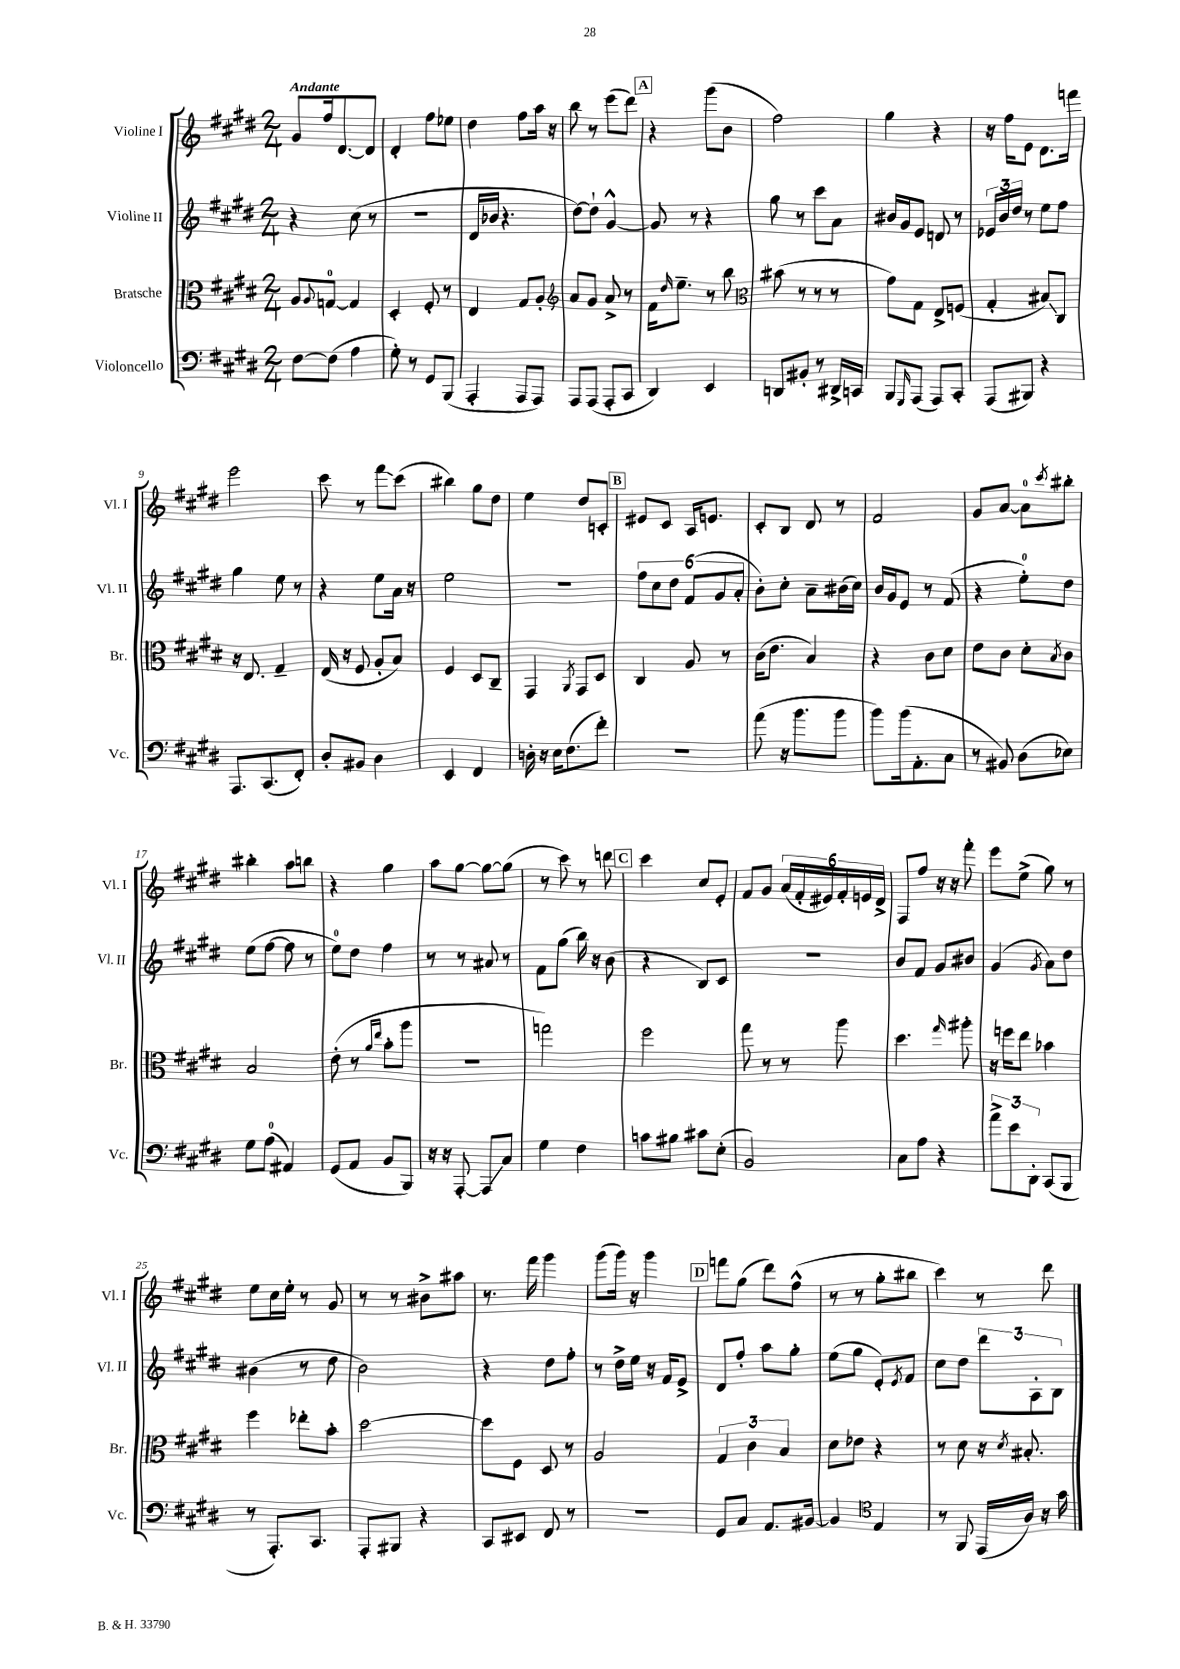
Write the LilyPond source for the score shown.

<<
\new StaffGroup <<
\new Staff = "s0" \with { instrumentName = "Violine I" shortInstrumentName = "Vl. I" } {
    \clef treble \key e \major \numericTimeSignature \time 2/4 \tempo "Andante"
    gis'8 fis''16 dis'8.~ dis'8 |
    dis'4-. fis''8 ees''8 |
    dis''4 fis''8 a''16 r16 |
    b''8 r8 e'''8( dis'''8) |
    \mark \markup { \box "A" } r4 gis'''8( b'8 |
    fis''2) |
    gis''4 r4 |
    r16 fis''16 e'8 dis'8. f'''16 |
    e'''2 |
    cis'''8 r8 fis'''8\glissando cis'''8( |
    bis''4) gis''8 dis''8 |
    e''4 dis''8 c'8-. |
    \mark \markup { \box "B" } eis'8 cis'8 a16 e'8. |
    cis'8-. b8 dis'8 r8 |
    fis'2 |
    gis'8 a'8~ a'8-0 \acciaccatura { cis'''8 } bis''8-. |
    bis''4-. a''8 b''8 |
    r4 gis''4 |
    a''8 gis''8~ gis''8~ gis''8( |
    r8 cis'''8) r8 d'''8 |
    \mark \markup { \box "C" } cis'''4 cis''8 e'8-. |
    fis'8 gis'8 \tuplet 6/4 { a'16( fis'16-. eis'16) fis'16-. e'16 dis'16-> } |
    fis8 fis''8 r16 r16 fis'''8-. |
    e'''8 e''8->( gis''8) r8 |
    e''8 cis''16 e''16-. r8 gis'8 |
    r8 r8 bis'8-> ais''8 |
    r8. fis'''16 gis'''4 |
    gis'''8( gis'''16) r16 gis'''4 |
    \mark \markup { \box "D" } f'''8 gis''8( dis'''8) fis''8-^( |
    r8 r8 gis''8-. bis''8 |
    cis'''4) r8 dis'''8 \bar "|." |
}
\new Staff = "s1" \with { instrumentName = "Violine II" shortInstrumentName = "Vl. II" } {
    \clef treble \key e \major \numericTimeSignature \time 2/4
    r4 cis''8( r8 |
    r2 |
    dis'16 bes'16 r4. |
    dis''8~) dis''8-! gis'4~-^ |
    \mark \markup { \box "A" } gis'8 r8 r4 |
    gis''8 r8 cis'''8 a'8 |
    bis'16 gis'16 e'8 d'8 r8 |
    \tuplet 3/2 { ees'16 b'16 dis''16 } r8 e''8 fis''8 |
    gis''4 e''8 r8 |
    r4 e''8 a'16 r16 |
    e''2 |
    r2 |
    \mark \markup { \box "B" } \tuplet 6/4 { fis''8 cis''8 dis''8 fis'8( gis'8 a'8-. } |
    b'8-.) cis''8-. a'8-- bis'16( cis''16) |
    b'16 gis'16 e'8 r8 fis'8( |
    r4 e''8-0-.) dis''8 |
    e''8( fis''8~ fis''8 r8 |
    e''8-0) dis''8 fis''4 |
    r8 r8 ais'8 r8 |
    fis'8 gis''8( b''16) r16 b'8( |
    \mark \markup { \box "C" } r4 b8) cis'8 |
    R2 |
    b'8 fis'8 gis'8 bis'8 |
    gis'4( \acciaccatura { gis'8 } a'8) dis''8 |
    bis'4( r8 dis''8 |
    b'2) |
    r4 dis''8 fis''8-. |
    r8 dis''16-> e''16 r16 fis'16 e'8-> |
    \mark \markup { \box "D" } dis'8 fis''8-. a''8 gis''8-. |
    e''8( gis''8 e'8-.) \acciaccatura { e'8 } fis'8 |
    cis''8 dis''8 \tuplet 3/2 { dis'''8 a8-. b8 } \bar "|." |
}
\new Staff = "s2" \with { instrumentName = "Bratsche" shortInstrumentName = "Br." } {
    \clef alto \key e \major \numericTimeSignature \time 2/4
    a8 \appoggiatura { a8 } g8-0~ g4 |
    dis4-. fis8-. r8 |
    e4 gis8 a8-. |
    \clef treble a'8 gis'8 a'8-> r8 |
    \mark \markup { \box "A" } fis'16 \grace { dis''16 } e''8.-- r8 b''8 |
    \clef alto bis'8( r8 r8 r8 |
    gis'8) gis8 e8-> f8( |
    gis4-. bis8\glissando) cis8 |
    r16 e8. gis4-- |
    e16( r16 fis8 a8-. b8) |
    fis4 dis8 cis8-- |
    gis,4 \acciaccatura { a,8 } gis,8 dis8 |
    \mark \markup { \box "B" } cis4 a8 r8 |
    cis'16( e'8. b4) |
    r4 cis'8 dis'8 |
    e'8 cis'8 dis'8-. \acciaccatura { b8 } cis'8 |
    b2 |
    e'8-.( r8 \grace { a'16 e''16 } b'8-. a''8 |
    r2 |
    g''2) |
    \mark \markup { \box "C" } fis''2 |
    gis''8 r8 r8 a''8 |
    dis''4. \grace { gis''16 } ais''8-. |
    r16 f''16 e''8 bes'4 |
    fis''4 ees''8-. b'8-. |
    dis''2~ |
    dis''8 fis8 dis8 r8 |
    a2 |
    \mark \markup { \box "D" } \tuplet 3/2 { gis4 cis'4 b4 } |
    dis'8 ees'8 r4 |
    r8 dis'8 r16 \acciaccatura { dis'8 } bis8.-. \bar "|." |
}
\new Staff = "s3" \with { instrumentName = "Violoncello" shortInstrumentName = "Vc." } {
    \clef bass \key e \major \numericTimeSignature \time 2/4
    fis8~ fis8( a4 |
    gis8-.) r8 gis,8 b,,8( |
    a,,4-. a,,8 a,,8) |
    a,,8 a,,8( a,,8-. cis,8 |
    \mark \markup { \box "A" } dis,4) e,4 |
    d,8 bis,8-. r8 dis,16-> c,16 |
    b,,8 \grace { gis,,16 } a,,8( a,,8) cis,8-. |
    a,,8( bis,,8) r4 |
    a,,8. cis,8.( fis,8-.) |
    dis8-. bis,8 dis4 |
    e,4 fis,4 |
    d16-. r16 e16 fis8.( fis'8-.) |
    \mark \markup { \box "B" } R2 |
    a'8( r16 b'8. b'8 |
    b'8) b'16( a,8.-. cis8 |
    r8 bis,8) dis8( ees8) |
    gis8 a8-0( ais,4) |
    gis,8( a,8 b,8 b,,8) |
    r16 r16 a,,8~-. a,,8\glissando cis8 |
    gis4 fis4 |
    \mark \markup { \box "C" } c'8 bis8 cis'8 e8-.( |
    b,2) |
    cis8 a8 r4 |
    \tuplet 3/2 { a'8-> e'8 dis,8-. } cis,8( b,,8 |
    r8 a,,8.-.) cis,8. |
    a,,8-. bis,,8 r4 |
    cis,8 eis,8 fis,8 r8 |
    R2 |
    \mark \markup { \box "D" } gis,8 cis8 a,8. bis,16~ |
    bis,4 \clef tenor e4 |
    r8 fis,8 e,16( a16) r16 gis'16 \bar "|." |
}
>>
>>
